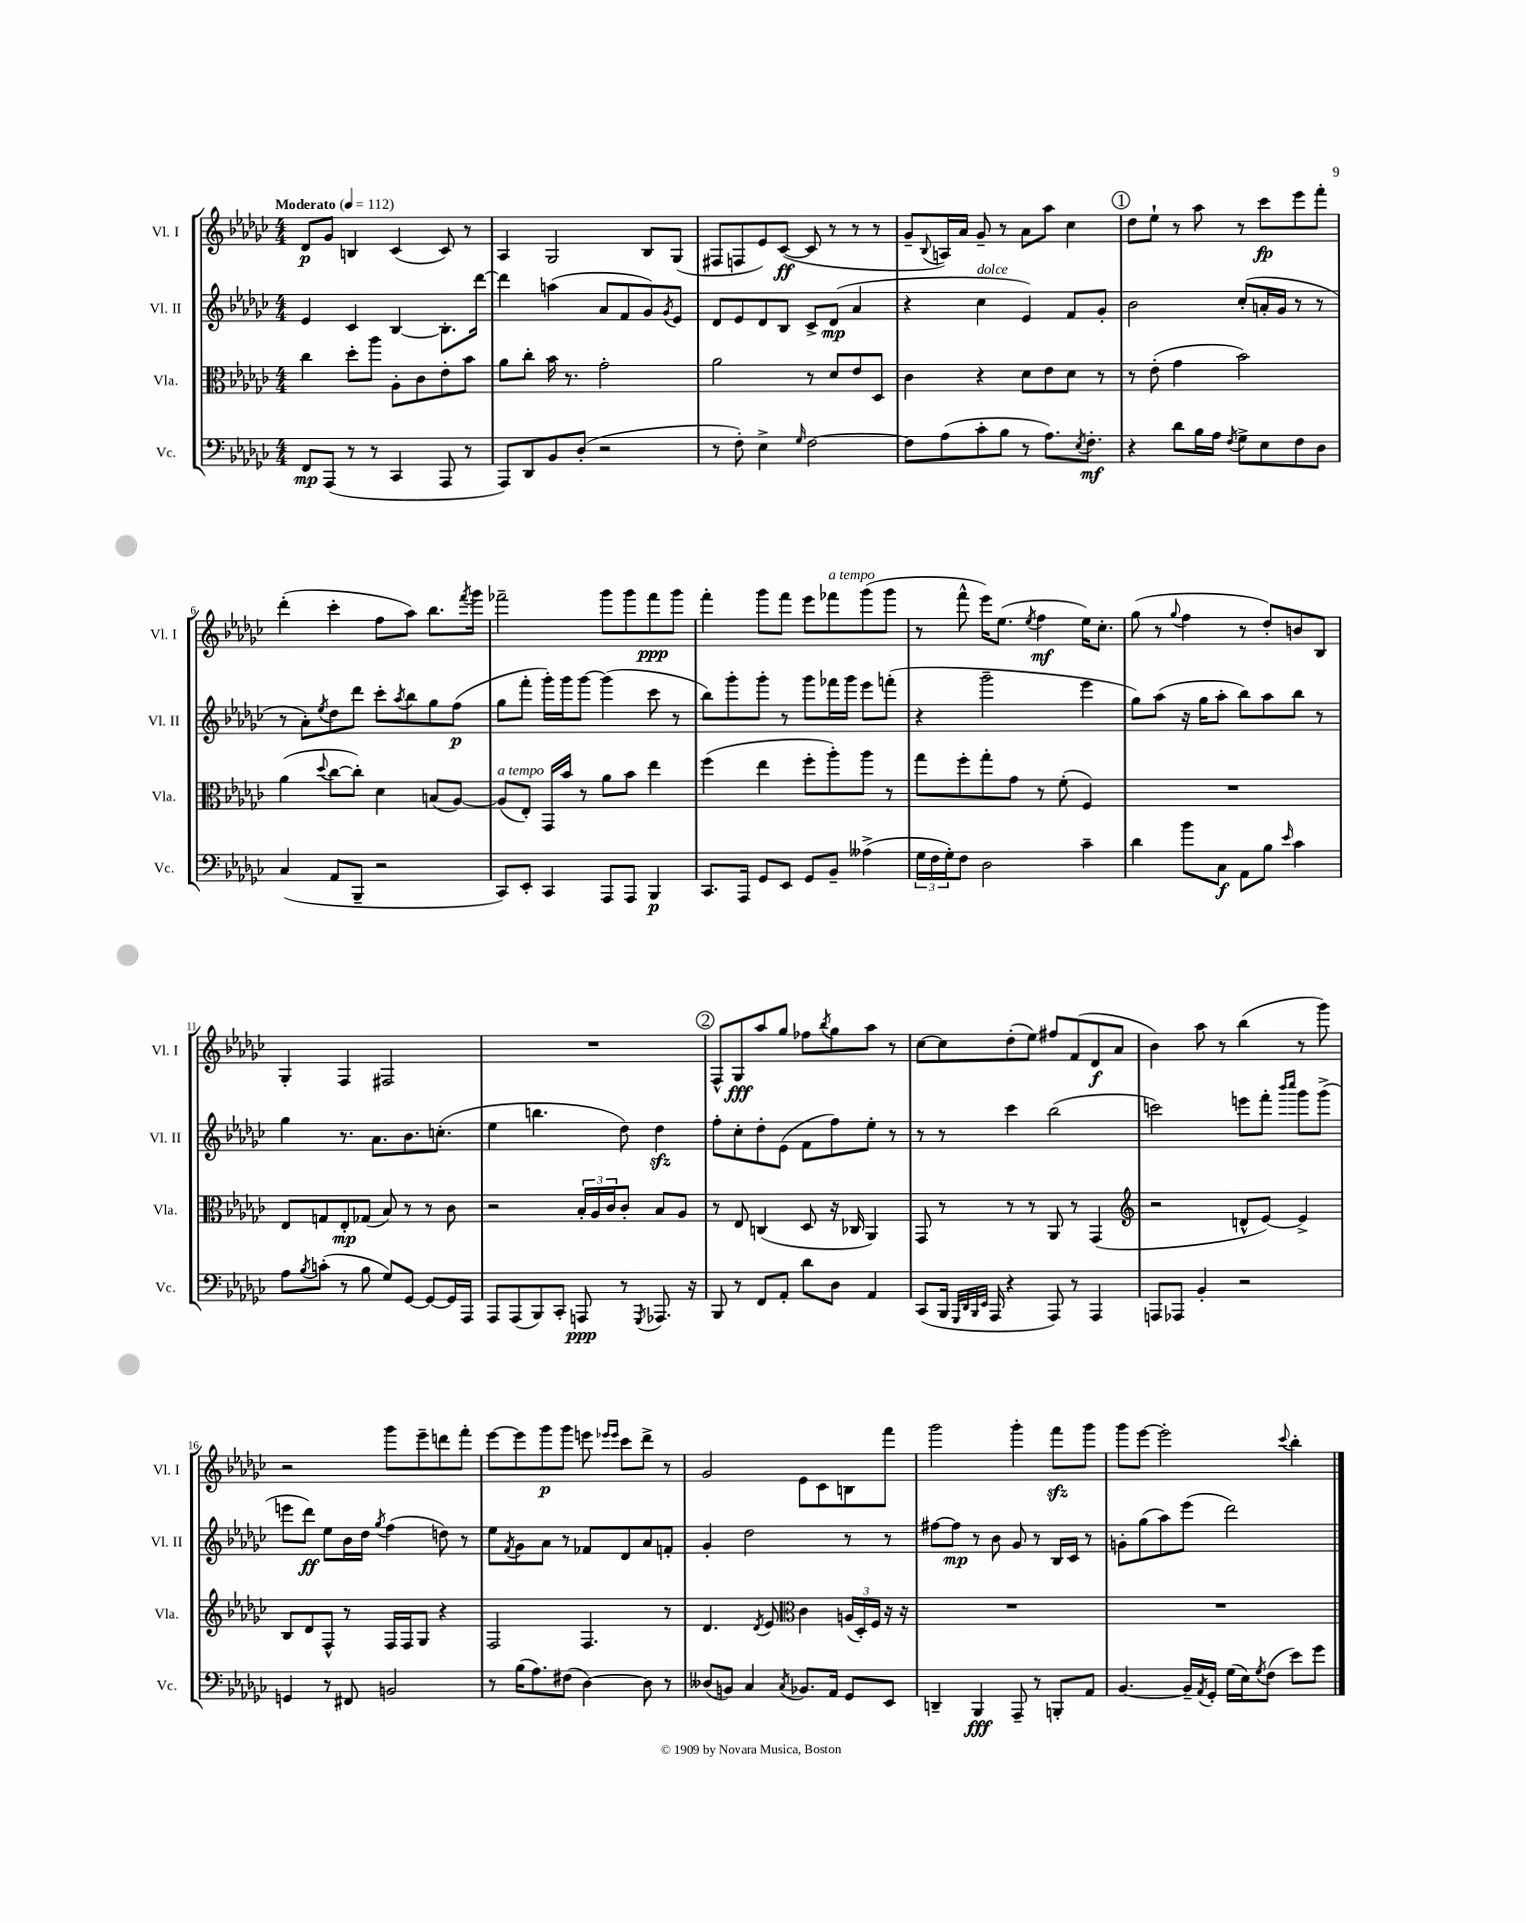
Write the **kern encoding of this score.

**kern	**kern	**kern	**kern
*staff4	*staff3	*staff2	*staff1
*clefF4	*clefC3	*clefG2	*clefG2
*k[b-e-a-d-g-c-]	*k[b-e-a-d-g-c-]	*k[b-e-a-d-g-c-]	*k[b-e-a-d-g-c-]
*M4/4	*M4/4	*M4/4	*M4/4
*MM112	*MM112	*MM112	*MM112
8FF/L	4cc-\	4e-/	8d-/L
(8AAA-/J	.	.	8g-/J
8r	8dd-'\L	4c-/	4B/
8r	8aa-\J	.	.
4CC-/	8A-'\L	[4B-/	(4c-/
.	8c-\	.	.
8AAA-/	8e-'\	8.B-'\]L	8c-/)
8r	8b-\J	.	8r
.	.	[16ddd-\Jk	.
=	=	=	=
8AAA-/L)	8a-\L	4ddd-\]	4A-/
8DD-/	8cc-'\J	.	.
8BB-/	16b-\	(4aa\	2G-/
.	8.r	.	.
(8D-'/J	.	.	.
2r	2g-'\	8a-/L	.
.	.	8f/	.
.	.	8g-/)	8B-/L
.	.	8qg-/	.
.	.	8e-/J	(8G-/J
=	=	=	=
8r	2a-\	8d-/L	8F#/L
8F'\)	.	8e-/	8F/
4E-^\	.	8d-/	8e-/)
.	.	8B-/J	([8c-/J
16qqG-/	.	.	.
[2F\	8r	8c-^/L	8c-/]
.	8d-/L	(8d-/J	8r
.	8e-/	4a-/	8r
.	8D-/J	.	8r
=	=	=	=
8F\]L	4c-\	4r	8g-~/L
.	.	.	8qqB-/
(8A-\	.	.	16A/L)
.	.	.	16a-/JJ
8c-'\	4r	4cc-\	8g-~/
8B-\J	.	.	8r
8r	8d-\L	4e-/)	8a-\L
8.A-\L)	8e-\	.	8aa-\J
.	8d-\J	8f/L	4cc-\
8qE-/	.	.	.
8.F'\J	.	.	.
.	8r	8g-'/J	.
=	=	=	=
4r	8r	2b-\	8dd-\L
.	(8e-'\	.	8ee-`\J
8d-\L	4g-\	.	8r
16B-\L	.	.	8aa-\
16A-\JJ	.	.	.
8qF/	.	.	.
8G-^\L	2b-\)	(8cc-'/L	8r
8E-\	.	16a'/L	8ccc-\L
.	.	16g-/JJ	.
8F\	.	8r	8eee-\
8D-\J	.	8r	8fff'\J
=	=	=	=
(4C-/	(4a-\	8r	(4ddd-'\
.	.	8a-'\L)	.
.	8qqdd-/	8qee-/	.
8AA-/L	[8cc-\L	8dd-\	4ccc-'\
8BBB-~/J	8cc-'\]J)	8ddd-\J	.
2r	4d-\	8ccc-'\L	8ff\L
.	.	8qaa-/	.
.	.	8bb-\	8aa-\J)
.	(8B/L	8gg-\	8.bb-\L
.	[8A-/J)	(8ff\J	.
.	.	.	8qfff/
.	.	.	16ggg-\Jk
=	=	=	=
8CC-/L)	(8A-/]L	8gg-\L	2fff-~\
8EE-'/J	8E-'/J)	8fff'\J	.
4CC-/	16GG-/LL	16ggg-'\LL)	.
.	16b-/JJ	16ggg-\J	.
.	8r	[8ggg-\J	.
8AAA-/L	8a-\L	(4ggg-\]	8ggg-\L
8AAA-/J	8b-\J	.	8ggg-\
4BBB-/	4ee-\	8ccc-\	8fff-\
.	.	8r	8ggg-\J
=	=	=	=
8.CC-/L	(4ff\	8bb-\L)	4fff'\
.	.	8ggg-'\	.
16AAA-/Jk	.	.	.
8GG-/L	4ee-\	8ggg-'\J	8ggg-\L
8EE-/J	.	8r	8fff\J
8GG-/L	8ff'\L	8ggg-\L	8eee-\L
8BB-~/J	8aa-'\)	16fff-\L	8fff-\
.	.	16ggg-\JJ	.
(4A--^\	8aa-\J	8eee-\L	(8ggg-\
.	8r	(8fff'\J	8ggg-\J
=	=	=	=
24G-\LL	8gg-\L	4r	8r
24F\	.	.	.
24G-'\J)	.	.	.
8F\J	8ff'\	.	8fff^^\
2D-\	8gg-'\	2ggg-~\	16eee-\LK)
.	.	.	(8.ee-\J
.	8g-\J	.	.
.	.	.	8qee-/
.	8r	.	4ff\
.	(8f'\	.	.
4c-~\	4F/)	4eee-\	16ee-\LK)
.	.	.	8.cc-'\J
=	=	=	=
4d-\	1r	8gg-\L)	(8gg-\
.	.	(8aa-\J	8r
.	.	.	8qqgg-/
8b-\L	.	16r	4ff\
.	.	16gg-\LK	.
8C-\J	.	8aa-'\J	.
8AA-\L	.	8bb-\L)	8r
8B-\J	.	8aa-\	8dd-'/L)
16qqe-/	.	.	.
4c-\	.	8bb-\J	8b/
.	.	8r	8B-/J
=	=	=	=
8A-\L	8E-/L	4gg-\	4G-'/
8qB-/	.	.	.
(8c'\J	8G/	.	.
8r	8E-'/	8.r	4F/
8B-\	(8G-/J	.	.
.	.	8.a-\L	.
8G-/L)	8B-/)	.	2F#/
[8GG-/J	8r	8.b-\	.
8GG-/_L	8r	.	.
.	.	(8.cc'\J	.
16GG-/]L	8c-\	.	.
16AAA-/JJ	.	.	.
=	=	=	=
8AAA-/L	2r	4ee-\	1r
(8AAA-/	.	.	.
8BBB-/)	.	4.bb\	.
8CC-'/J	.	.	.
8AAA/	24B-'/LL	.	.
.	24A-/	.	.
.	24c-/J	.	.
8r	8c-'/J	8dd-\)	.
8qGGG-/	.	.	.
8.AAA-/	8B-/L	4dd-\	.
.	8A-/J	.	.
16r	.	.	.
=	=	=	=
8BBB-/	8r	8ff'\L	8F^^/L
8r	8E-/	8cc-'\	8G-/
8FF/L	(4C/	8dd-'\	8aa-/
8AA-'/J	.	(8e-\J	8gg-/J
8d-\L	8D-/	8f\L	8ff-\L
.	.	.	8qbb-/
8D-\J	16r	8ff\)	8gg-\
.	16C-/	.	.
4AA-/	4AA-/)	8ee-'\J	8aa-\J
.	.	8r	8r
=	=	=	=
(8CC-/L	8GG-/	8r	[8cc-\L
16BBB-/Jk	8r	8r	8cc-\]
32qqGGG-/LLL	.	.	.
32qqDD-/	.	.	.
32qqBBB-/	.	.	.
32qqEE-/JJJ	.	.	.
16AAA-/	.	.	.
4r	8r	4ccc-\	(8dd-'\
.	8r	.	8ee-\J)
8AAA-/)	8AA-/	(2bb-\	8ff#/L
8r	8r	.	(8f/
4AAA-/	(4GG-/	.	8d-/
.	.	.	8a-/J
=	=	=	=
*	*clefG2	*	*
8AAA/L	2r	2ccc\)	4b-\)
8AAA-/J	.	.	.
4BB-'/	.	.	8aa-\
.	.	.	8r
2r	8d^^/L	8eee\L	(4bb-\
.	[8e-/J)	8fff'\J	.
.	.	16qqbbb-/LL	.
.	.	16qqcccc-/JJ	.
.	4e-^/]	8ggg-\L	8r
.	.	(8ggg-^\J	8ggg-\)
=	=	=	=
4GG/	8B-/L	8eee\L	2r
.	8d-/	8ddd-\J)	.
8r	8F^^/J	8ee-\L	.
8FF#/	8r	16b-\L	.
.	.	16dd-\JJ	.
.	.	8qgg-/	.
2BB/	16F/LL	(4ff\	8ggg-\L
.	16F/J	.	.
.	8G-/J	.	8eee-~\
.	4r	8dd\)	8ddd\
.	.	8r	8fff'\J
=	=	=	=
8r	2F/	8ee-\L	[8eee-\L
.	.	8qf/	.
(16B-\LK	.	8g-\	8eee-\]
8.A-\)	.	.	.
.	.	8a-\J	8ggg-\
(8F#\J	.	8r	8ggg-\J
[4D-\)	4.F/	8f-/L	8eee\
.	.	.	16qqeee-/LL
.	.	.	16qqeee-/JJ
.	.	8d-/	8ccc-\L
8D-\]	.	8a-/	8ddd-^\J
8r	8r	8f'/J	8r
=	=	=	=
(8D--/L	4.d-/	4g-'/	2g-/
8BB/J)	.	.	.
4C-/	.	2dd-\	.
.	8qd-/	.	.
.	8e-/	.	.
*	*clefC3	*	*
8qC-/	.	.	.
8.BB-/L	4c-\	.	8e-\L
.	.	.	8c-\
16AA-/Jk	.	.	.
8GG-/L	(24A/LL	8r	8B\
.	24D-'/)	.	.
.	24F/JJ	.	.
8EE-/J	16r	8r	8fff\J
.	16r	.	.
=	=	=	=
4DD~/	1r	[8ff#\L	2ggg-\
.	.	8ff#\]J	.
4BBB-/	.	8r	.
.	.	8b-\	.
8AAA-~/	.	8g-/	4ggg-'\
8r	.	8r	.
8BBB'/L	.	16B-/LL	8fff\L
.	.	16c-/JJ	.
8AA-/J	.	8r	8ggg-\J
=	=	=	=
[4.BB-/	1r	8g'\L	8ggg-\L
.	.	(8gg-\	[8eee-\J
.	.	8aa-\)	2eee-'\]
16BB-~/]LL	.	(8eee-\J	.
8qAA-/	.	.	.
16GG-'/JJ	.	.	.
(16G-\LL	.	2ddd-\)	.
16E-\J)	.	.	.
8qG-/	.	.	.
(8F\J	.	.	.
.	.	.	8qqccc-/
8e-\L)	.	.	4bb-'\
8g-\J	.	.	.
==	==	==	==
*-	*-	*-	*-
